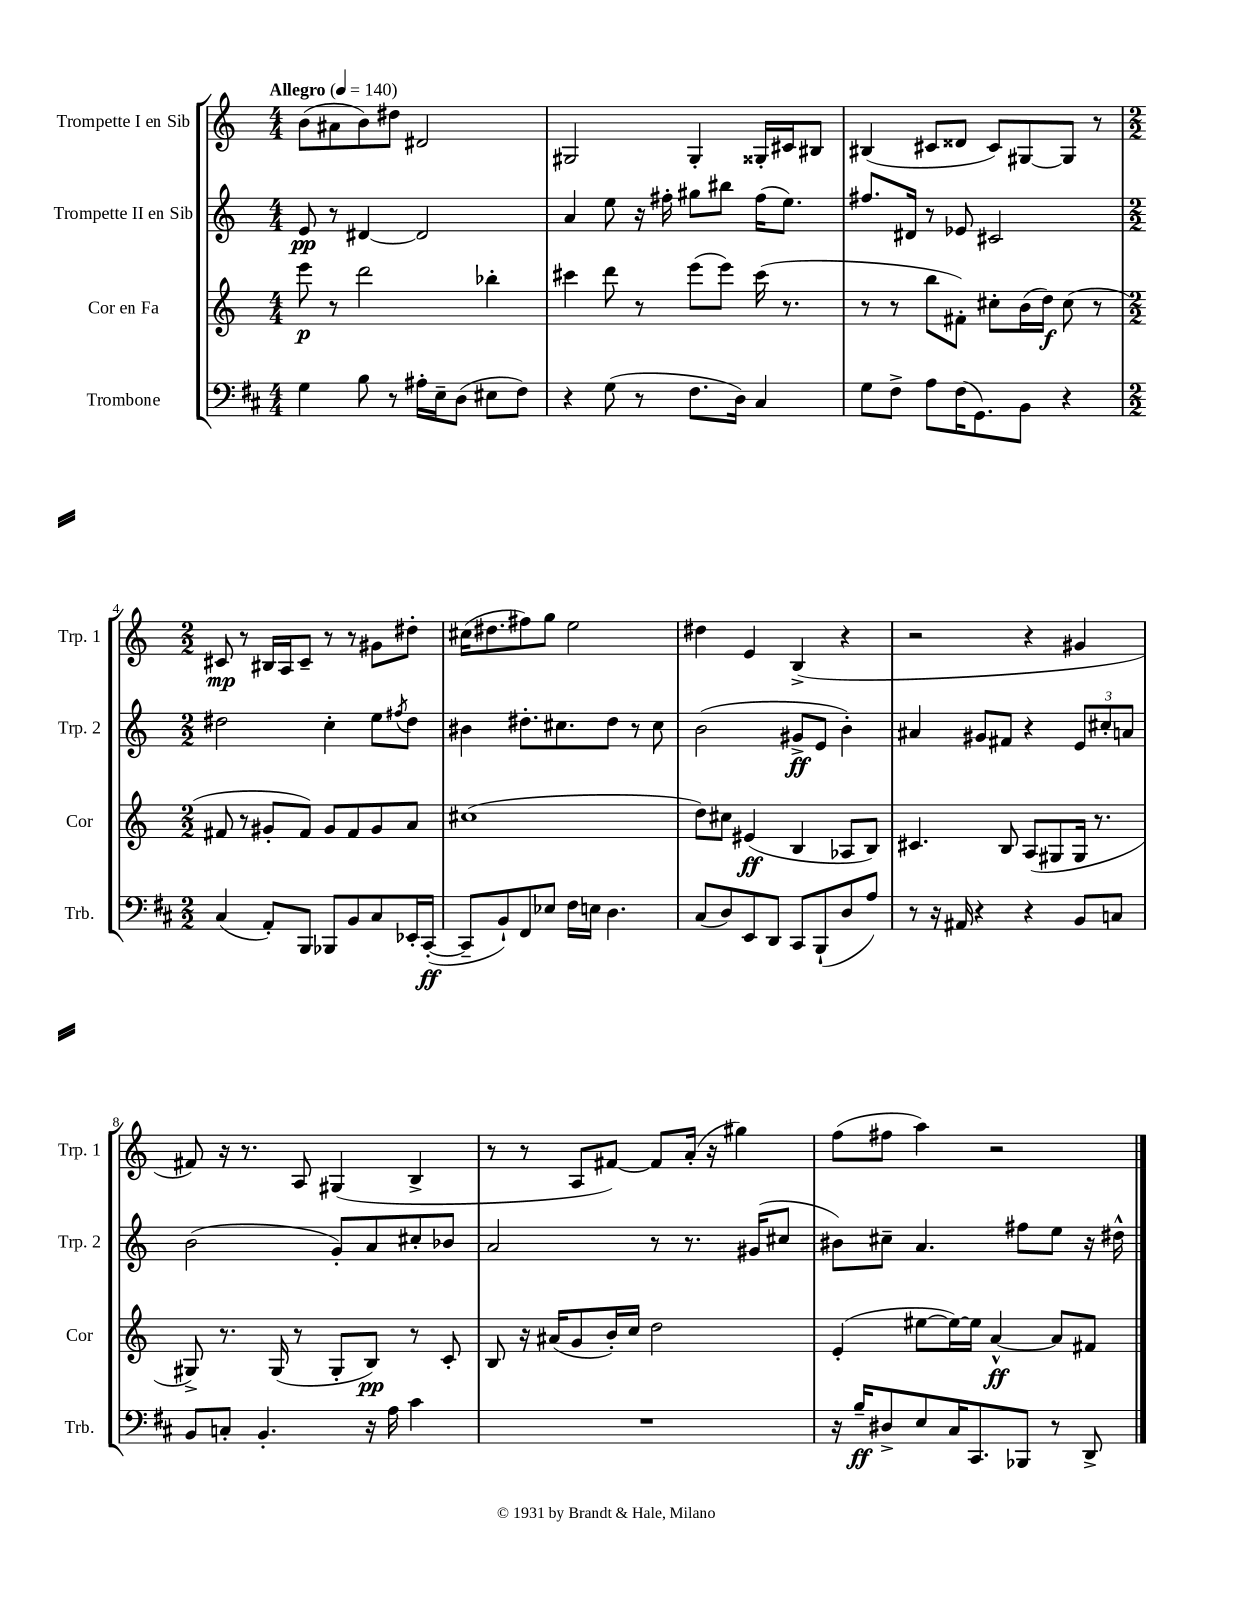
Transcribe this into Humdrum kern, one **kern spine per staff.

**kern	**dynam	**kern	**dynam	**kern	**dynam	**kern	**dynam
*part4	*part4	*part3	*part3	*part2	*part2	*part1	*part1
*staff4	*staff4	*staff3	*staff3	*staff2	*staff2	*staff1	*staff1
*I"Trombone	*	*I"Cor en Fa	*	*I"Trompette II en Sib	*	*I"Trompette I en Sib	*
*I'Trb.	*	*I'Cor	*	*I'Trp. 2	*	*I'Trp. 1	*
*clefF4	*	*clefG2	*	*clefG2	*	*clefG2	*
*k[f#c#]	*	*k[]	*	*k[]	*	*k[]	*
*M4/4	*	*M4/4	*	*M4/4	*	*M4/4	*
*MM140	*	*MM140	*	*MM140	*	*MM140	*
=1	=1	=1	=1	=1	=1	=1	=1
!	!	!	!	!	!	!LO:TX:a:B:t=Allegro	!
4G\	.	8eee\	p	8e/	pp	(8b\L	.
.	.	8r	.	8r	.	8a#X\	.
8B\	.	2ddd\	.	[4d#X/	.	8b\)	.
8r	.	.	.	.	.	8dd#X\J	.
16A#X'\LL	.	.	.	2d#/]	.	2d#X/	.
16E~\J	.	.	.	.	.	.	.
(8D\J	.	.	.	.	.	.	.
8E#X\L	.	4bb-X'\	.	.	.	.	.
8F#\J)	.	.	.	.	.	.	.
=2	=2	=2	=2	=2	=2	=2	=2
4r	.	4ccc#X\	.	4a/	.	2G#X/	.
(8G\	.	8ddd\	.	8ee\	.	.	.
8r	.	8r	.	16r	.	.	.
.	.	.	.	16ff#X'\	.	.	.
8.F#\L	.	(8eee\L	.	8gg#X\L	.	4G#'/	.
.	.	8eee\J)	.	8bb#X\J	.	.	.
16D\Jk)	.	.	.	.	.	.	.
4C#/	.	(16ccc#\	.	(16ff#\KL	.	16G##X'/LL	.
.	.	8.r	.	8.ee\J)	.	16c#X/J	.
.	.	.	.	.	.	8B#X/J	.
=3	=3	=3	=3	=3	=3	=3	=3
8G\L	.	8r	.	8.ff#X/L	.	(4B#X/	.
8F#^\J	.	8r	.	.	.	.	.
.	.	.	.	16d#X/Jk	.	.	.
8A\L	.	8bb\L	.	8r	.	8c#X/L	.
(16F#\K	.	8f#X'\J)	.	8e-X/	.	8d##X/J	.
8.GG\)	.	.	.	.	.	.	.
.	.	8cc#X'\L	.	2c#X/	.	8c#/L)	.
8BB\J	.	(16b\L	.	.	.	[8G#X/	.
.	.	16dd\JJ)	f	.	.	.	.
4r	.	(8cc#\	.	.	.	8G#/J]	.
.	.	8r	.	.	.	8r	.
!!LO:LB:g=z
=4	=4	=4	=4	=4	=4	=4	=4
*M2/2	*	*M2/2	*	*M2/2	*	*M2/2	*
(4C#/	.	8f#X/	.	2dd#X\	.	8c#X/	mp
.	.	8r	.	.	.	8r	.
8AA'/L)	.	8g#X'/L	.	.	.	16B#X/LL	.
.	.	.	.	.	.	16A/J	.
8BBB/J	.	8f#/J)	.	.	.	8c#~/J	.
8BBB-X/L	.	8g#/L	.	4cc'\	.	8r	.
8BB/	.	8f#/	.	.	.	8r	.
8C#/	.	8g#/	.	8ee\L	.	8g#X\L	.
.	.	.	.	8qff#X/	.	.	.
16EE-X'/L	.	8a/J	.	8dd#\J	.	8dd#X'\J	.
([16CC#'/JJ	ff	.	.	.	.	.	.
=5	=5	=5	=5	=5	=5	=5	=5
8CC#~/L]	.	(1cc#X	.	4b#X\	.	(16cc#X\KL	.
.	.	.	.	.	.	8.dd#X\	.
8BB`/)	.	.	.	.	.	.	.
8FF#/	.	.	.	8.dd#X'\L	.	8ff#X\)	.
8E-X/J	.	.	.	.	.	8gg\J	.
.	.	.	.	8.cc#X\	.	.	.
16F#\LL	.	.	.	.	.	2ee\	.
16En\JJ	.	.	.	.	.	.	.
4.D\	.	.	.	8dd#\J	.	.	.
.	.	.	.	8r	.	.	.
.	.	.	.	8cc#\	.	.	.
=6	=6	=6	=6	=6	=6	=6	=6
(8C#/L	.	8dd\L)	.	(2b\	.	4dd#X\	.
8D/)	.	8cc#X\J	.	.	.	.	.
8EE/	.	(4e#X/	ff	.	.	4e/	.
8DD/J	.	.	.	.	.	.	.
8CC#/L	.	4B/	.	8g#X^/L	ff	(4B^/	.
(8BBB`/	.	.	.	8e/J	.	.	.
8D/	.	8A-X/L	.	4b'\)	.	4r	.
8A/J)	.	8B/J)	.	.	.	.	.
=7	=7	=7	=7	=7	=7	=7	=7
8r	.	4.c#X/	.	4a#X/	.	2r	.
16r	.	.	.	.	.	.	.
16AA#X/	.	.	.	.	.	.	.
4r	.	.	.	8g#X/L	.	.	.
.	.	8B/	.	8f#X/J	.	.	.
4r	.	(8A/L	.	4r	.	4r	.
.	.	8G#X/	.	.	.	.	.
8BB/L	.	16G#/Jk	.	12e/L	.	4g#X/	.
.	.	8.r	.	.	.	.	.
.	.	.	.	12cc#X'/	.	.	.
8Cn/J	.	.	.	.	.	.	.
.	.	.	.	12an/J	.	.	.
!!LO:LB:g=z
=8	=8	=8	=8	=8	=8	=8	=8
8BB/L	.	8G#X^/)	.	(2b\	.	8f#X/)	.
8Cn'/J	.	8.r	.	.	.	16r	.
.	.	.	.	.	.	8.r	.
4.BB'/	.	.	.	.	.	.	.
.	.	(16G#/	.	.	.	.	.
.	.	8r	.	.	.	8A/	.
.	.	8G#'/L	.	8g'/L)	.	(4G#X/	.
16r	.	8B/J)	pp	8a/	.	.	.
16A\	.	.	.	.	.	.	.
4c#\	.	8r	.	8cc#X'/	.	4B^/	.
.	.	8c'/	.	8b-X/J	.	.	.
=9	=9	=9	=9	=9	=9	=9	=9
1r	.	8B/	.	2a/	.	8r	.
.	.	16r	.	.	.	8r	.
.	.	(16a#X/KL	.	.	.	.	.
.	.	8g/	.	.	.	8A/L	.
.	.	16b'/L)	.	.	.	[8f#X/J)	.
.	.	16cc/JJ	.	.	.	.	.
.	.	2dd\	.	8r	.	8f#/L]	.
.	.	.	.	8.r	.	(16a'/Jk	.
.	.	.	.	.	.	16r	.
.	.	.	.	.	.	4gg#X\)	.
.	.	.	.	(16g#X/KL	.	.	.
.	.	.	.	8cc#X/J	.	.	.
=10	=10	=10	=10	=10	=10	=10	=10
16r	.	(4e'/	.	8b#X\L)	.	(8ff\L	.
16B~/KL	ff	.	.	.	.	.	.
8D#X^/	.	.	.	8cc#X~\J	.	8ff#X\J	.
8E/	.	[8ee#X\L	.	4.a/	.	4aa\)	.
16C#/K	.	16ee#\L_)	.	.	.	.	.
8.CC#/	.	16ee#\JJ]	.	.	.	.	.
.	.	[4a^^/	ff	.	.	2r	.
8BBB-X/J	.	.	.	8ff#X\L	.	.	.
8r	.	8a/L]	.	8ee\J	.	.	.
8DD^/	.	8f#X/J	.	16r	.	.	.
.	.	.	.	16dd#X^^\	.	.	.
==	==	==	==	==	==	==	==
*-	*-	*-	*-	*-	*-	*-	*-
